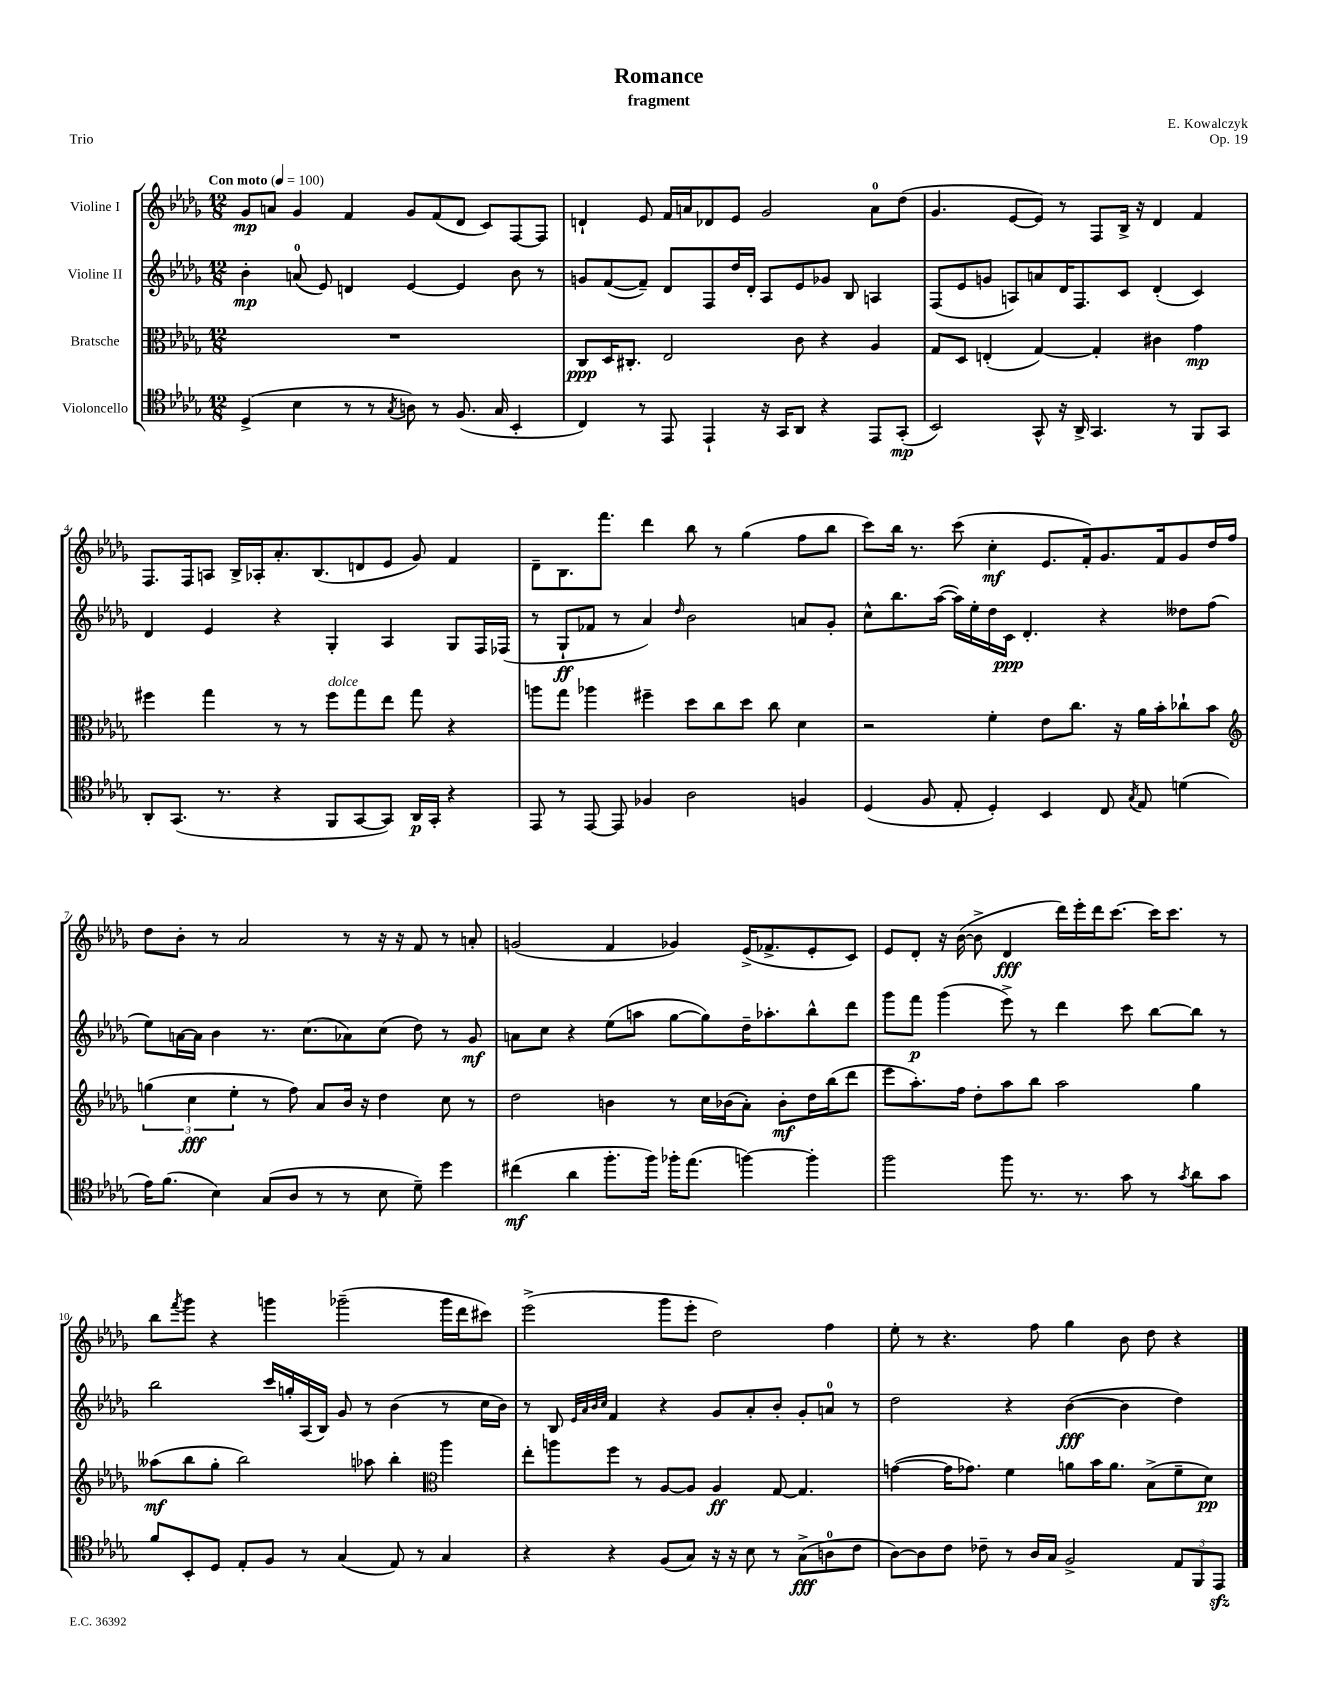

**kern	**dynam	**kern	**dynam	**kern	**dynam	**kern	**dynam
*part4	*part4	*part3	*part3	*part2	*part2	*part1	*part1
*staff4	*staff4	*staff3	*staff3	*staff2	*staff2	*staff1	*staff1
*I"Violoncello	*	*I"Bratsche	*	*I"Violine II	*	*I"Violine I	*
*clefC4	*	*clefC3	*	*clefG2	*	*clefG2	*
*k[b-e-a-d-g-]	*	*k[b-e-a-d-g-]	*	*k[b-e-a-d-g-]	*	*k[b-e-a-d-g-]	*
*M12/8	*	*M12/8	*	*M12/8	*	*M12/8	*
*MM100	*	*MM100	*	*MM100	*	*MM100	*
=1	=1	=1	=1	=1	=1	=1	=1
!	!	!	!	!	!	!LO:TX:a:B:t=Con moto	!
(4D-^/	.	1.r	.	4b-'\	mp	8g-/L	mp
.	.	.	.	.	.	8an/J	.
4B-\	.	.	.	(8an/	.	4g-/	.
.	.	.	.	8e-/)	.	.	.
8r	.	.	.	4dn/	.	4f/	.
8r	.	.	.	.	.	.	.
8qG-/	.	.	.	.	.	.	.
8An\)	.	.	.	[4e-/	.	8g-/L	.
8r	.	.	.	.	.	(8f/	.
(8.F/	.	.	.	4e-/]	.	8d-/J	.
.	.	.	.	.	.	8c/L)	.
16G-/	.	.	.	.	.	.	.
4BB-'/	.	.	.	8b-\	.	[8F/	.
.	.	.	.	8r	.	8F/J]	.
=2	=2	=2	=2	=2	=2	=2	=2
4C/)	.	8C/L	ppp	8gn/L	.	4dn`/	.
.	.	16D-/K	.	([8f/	.	.	.
.	.	8.C#X'/J	.	.	.	.	.
8r	.	.	.	8f~/J])	.	8e-/	.
8EE-/	.	2E-/	.	8d-/L	.	16f/LL	.
.	.	.	.	.	.	16an/J	.
4EE-`/	.	.	.	8F/	.	8d-X/	.
.	.	.	.	16dd-/L	.	8e-/J	.
.	.	.	.	16d-'/JJ	.	.	.
16r	.	.	.	8A-/L	.	2g-/	.
16GG-/KL	.	.	.	.	.	.	.
8AA-/J	.	8c\	.	8e-/	.	.	.
4r	.	4r	.	8g-X/J	.	.	.
.	.	.	.	8B-/	.	.	.
8EE-/L	.	4A-/	.	4An/	.	8a\L	.
(8GG-'/J	mp	.	.	.	.	(8dd-\J	.
=3	=3	=3	=3	=3	=3	=3	=3
2BB-/)	.	8G-/L	.	(8F/L	.	4.g-/	.
.	.	8D-/J	.	8e-/	.	.	.
.	.	(4En'/	.	8gn/J	.	.	.
.	.	.	.	8An/L)	.	[8e-/L	.
8GG-^^/	.	[4G-/)	.	8an/	.	8e-/J])	.
16r	.	.	.	16d-/K	.	8r	.
16AA-^/	.	.	.	8.F/	.	.	.
4.GG-/	.	4G-'/]	.	.	.	8F/L	.
.	.	.	.	8c/J	.	16B-^/Jk	.
.	.	.	.	.	.	16r	.
.	.	4c#X\	.	(4d-'/	.	4d-/	.
8r	.	.	.	.	.	.	.
8FF/L	.	4g-\	mp	4c/)	.	4f/	.
8GG-/J	.	.	.	.	.	.	.
!!LO:LB:g=z
=4	=4	=4	=4	=4	=4	=4	=4
8AA-'/L	.	4ff#X\	.	4d-/	.	8.F/L	.
(8.GG-/J	.	.	.	.	.	.	.
.	.	.	.	.	.	16F/k	.
.	.	4gg-\	.	4e-/	.	8An/J	.
8.r	.	.	.	.	.	.	.
.	.	.	.	.	.	16B-^/LL	.
.	.	.	.	.	.	16A-X'/J	.
4r	.	8r	.	4r	.	8.a-'/	.
.	.	8r	.	.	.	.	.
.	.	.	.	.	.	(8.B-/	.
!	!	!LO:TX:a:i:t=dolce	!	!	!	!	!
8FF/L	.	8ff#\L	.	4G-'/	.	.	.
[8GG-/	.	8gg-\	.	.	.	8dn/	.
8GG-/J])	.	8ee-\J	.	4A-/	.	8e-/J	.
16AA-/LL	p	8gg-\	.	.	.	8g-/)	.
16GG-'/JJ	.	.	.	.	.	.	.
4r	.	4r	.	8G-/L	.	4f/	.
.	.	.	.	16F/L	.	.	.
.	.	.	.	(16F-X/JJ	.	.	.
=5	=5	=5	=5	=5	=5	=5	=5
8EE-/	.	8aan\L	.	8r	.	8d-~\L	.
8r	.	8gg-\J	.	8G-`/L	ff	8.B-\	.
[8EE-/	.	4aa-X\	.	8f-X/J	.	.	.
.	.	.	.	.	.	8.fff\J	.
8EE-/]	.	.	.	8r	.	.	.
4F-X/	.	4ff#X~\	.	4a-/)	.	4ddd-\	.
.	.	.	.	16qqdd-/	.	.	.
2A-\	.	8dd-\L	.	2b-\	.	8bb-\	.
.	.	8cc\	.	.	.	8r	.
.	.	8dd-\J	.	.	.	(4gg-\	.
.	.	8cc\	.	.	.	.	.
4Fn/	.	4d-\	.	8an/L	.	8ff\L	.
.	.	.	.	8g-'/J	.	8bb-\J	.
=6	=6	=6	=6	=6	=6	=6	=6
(4D-/	.	2r	.	8cc^^\L	.	8ccc\L)	.
.	.	.	.	8.bb-\	.	16bb-\Jk	.
.	.	.	.	.	.	8.r	.
8F/	.	.	.	.	.	.	.
.	.	.	.	([16aa-\Jk	.	.	.
8E-'/	.	.	.	16aa-\LL])	.	(8ccc\	.
.	.	.	.	16ee-'\	.	.	.
4D-'/)	.	4f'\	.	16dd-\	.	4cc'\	mf
.	.	.	.	16c\JJ	ppp	.	.
.	.	.	.	4.d-'/	.	.	.
4BB-/	.	8e-\L	.	.	.	8.e-/L	.
.	.	8.cc\J	.	.	.	.	.
.	.	.	.	.	.	16f'/k)	.
8C/	.	.	.	4r	.	8.g-/	.
.	.	16r	.	.	.	.	.
8qG-/	.	.	.	.	.	.	.
8E-/	.	16a-\LL	.	.	.	.	.
.	.	16b-'\J	.	.	.	16f/k	.
(4dn\	.	8cc-X`\	.	8dd--X\L	.	8g-/	.
.	.	8b-\J	.	(8ff\J	.	16dd-/L	.
.	.	.	.	.	.	16ff/JJ	.
!!LO:LB:g=z
=7	=7	=7	=7	=7	=7	=7	=7
*	*	*clefG2	*	*	*	*	*
16e-\KL)	.	(6ggn\	.	8ee-\L)	.	8dd-\L	.
(8.f\J	.	.	.	.	.	.	.
.	.	.	.	[16an\L	.	8b-'\J	.
.	.	6cc\	fff	.	.	.	.
.	.	.	.	16a\JJ]	.	.	.
4B-\)	.	.	.	4b-\	.	8r	.
.	.	6ee-'\	.	.	.	.	.
.	.	.	.	.	.	2a-/	.
(8G-/L	.	8r	.	8.r	.	.	.
8A-/J	.	8ff\)	.	.	.	.	.
.	.	.	.	(8.cc\L	.	.	.
8r	.	8a-/L	.	.	.	.	.
8r	.	16b-/Jk	.	8a-X\)	.	8r	.
.	.	16r	.	.	.	.	.
8B-\	.	4dd-\	.	(8cc\J	.	16r	.
.	.	.	.	.	.	16r	.
8d-~\)	.	.	.	8dd-\)	.	8f/	.
4dd-\	.	8cc\	.	8r	.	8r	.
.	.	8r	.	8g-/	mf	8an'/	.
=8	=8	=8	=8	=8	=8	=8	=8
(4cc#X\	mf	2dd-\	.	8an\L	.	(2gn/	.
.	.	.	.	8cc\J	.	.	.
4a-\	.	.	.	4r	.	.	.
8.ff'\L	.	4bn\	.	(8ee-\L	.	4f/	.
.	.	.	.	8aan\J	.	.	.
16ff\Jk)	.	.	.	.	.	.	.
16ff-X'\KL	.	8r	.	[8gg-\L	.	4g-X/)	.
(8.ee-\J	.	.	.	.	.	.	.
.	.	16cc\LL	.	8gg-\])	.	.	.
.	.	(16b-X\J	.	.	.	.	.
[4ffn\)	.	8a-'\J)	.	16dd-~\K	.	(16e-^/KL	.
.	.	.	.	8.aa-X'\	.	8.f-X^/	.
.	.	8b-'\L	mf	.	.	.	.
4ff'\]	.	16dd-\L	.	8bb-^^\	.	8e-'/	.
.	.	(16bb-\J	.	.	.	.	.
.	.	8ddd-\J	.	8ddd-\J	.	8c/J)	.
=9	=9	=9	=9	=9	=9	=9	=9
2ff\	.	8eee-\L	.	8ggg-\L	.	8e-/L	.
.	.	8.aa-'\)	.	8fff\J	p	8d-'/J	.
.	.	.	.	(4ggg-\	.	16r	.
.	.	16ff\Jk	.	.	.	([16b-\	.
.	.	8dd-'\L	.	.	.	8b-^\]	.
8ff\	.	8aa-\	.	8eee-^\)	.	4d-/	fff
8.r	.	8bb-\J	.	8r	.	.	.
.	.	2aa-\	.	4ddd-\	.	16ddd-\LL)	.
8.r	.	.	.	.	.	16eee-'\	.
.	.	.	.	.	.	16ddd-\J	.
.	.	.	.	.	.	[8.ccc\J	.
8g-\	.	.	.	8ccc\	.	.	.
8r	.	.	.	[8bb-\L	.	16ccc\KL]	.
.	.	.	.	.	.	8.ccc\J	.
8qg-/	.	.	.	.	.	.	.
8a-\L	.	4gg-\	.	8bb-\J]	.	.	.
8g-\J	.	.	.	8r	.	8r	.
!!LO:LB:g=z
=10	=10	=10	=10	=10	=10	=10	=10
8f/L	.	(8aa--X\L	mf	2bb-\	.	8bb-\L	.
.	.	.	.	.	.	8qfff/	.
8BB-'/	.	8bb-\	.	.	.	8ggg-\J	.
8D-/J	.	8gg-'\J	.	.	.	4r	.
8E-'/L	.	2bb-\)	.	.	.	.	.
8F/J	.	.	.	16ccc/LL	.	4gggn\	.
.	.	.	.	16ggn'/	.	.	.
8r	.	.	.	(16A-/	.	.	.
.	.	.	.	16B-/JJ)	.	.	.
(4G-/	.	.	.	8g-/	.	(2ggg-X~\	.
.	.	8aa-X\	.	8r	.	.	.
8E-/)	.	4bb-'\	.	(4b-\	.	.	.
8r	.	.	.	.	.	.	.
*	*	*clefC3	*	*	*	*	*
4G-/	.	4aa-\	.	8r	.	16ggg-\LL	.
.	.	.	.	.	.	16ddd-\J	.
.	.	.	.	16cc\LL	.	8ccc#X\J)	.
.	.	.	.	16b-\JJ)	.	.	.
=11	=11	=11	=11	=11	=11	=11	=11
4r	.	8ee-'\L	.	8r	.	(2eee-^\	.
.	.	8aan\	.	8B-/	.	.	.
.	.	.	.	32qqe-/LLL	.	.	.
.	.	.	.	32qqa-/	.	.	.
.	.	.	.	32qqb-/	.	.	.
.	.	.	.	32qqcc/JJJ	.	.	.
4r	.	8ff\J	.	4f/	.	.	.
.	.	8r	.	.	.	.	.
(8F/L	.	[8A-/L	.	4r	.	8ggg-\L	.
8G-/J)	.	8A-/J]	.	.	.	8eee-'\J	.
16r	.	4A-/	ff	8g-/L	.	2dd-\)	.
16r	.	.	.	.	.	.	.
8B-\	.	.	.	8a-'/	.	.	.
8r	.	[8G-/	.	8b-'/J	.	.	.
(8G-^\L	fff	4.G-/]	.	8g-'/L	.	.	.
8An\	.	.	.	8an/J	.	4ff\	.
8c\J	.	.	.	8r	.	.	.
=12	=12	=12	=12	=12	=12	=12	=12
[8A-\L)	.	([4gn\	.	2dd-\	.	8ee-'\	.
8A-\]	.	.	.	.	.	8r	.
8c\J	.	16g\KL]	.	.	.	4.r	.
.	.	8.g-X\J)	.	.	.	.	.
8c-X~\	.	.	.	.	.	.	.
8r	.	4f\	.	4r	.	.	.
16A-/LL	.	.	.	.	.	8ff\	.
16G-/JJ	.	.	.	.	.	.	.
2F^/	.	8an\L	.	([4b-\	fff	4gg-\	.
.	.	16b-\K	.	.	.	.	.
.	.	8.a\J	.	.	.	.	.
.	.	.	.	4b-\]	.	8b-\	.
.	.	(8B-^\L	.	.	.	8dd-\	.
12E-/L	.	8f~\	.	4dd-\)	.	4r	.
12FF/	.	.	.	.	.	.	.
.	.	8d-\J)	pp	.	.	.	.
12EE-zz/J	.	.	.	.	.	.	.
==	==	==	==	==	==	==	==
*-	*-	*-	*-	*-	*-	*-	*-
